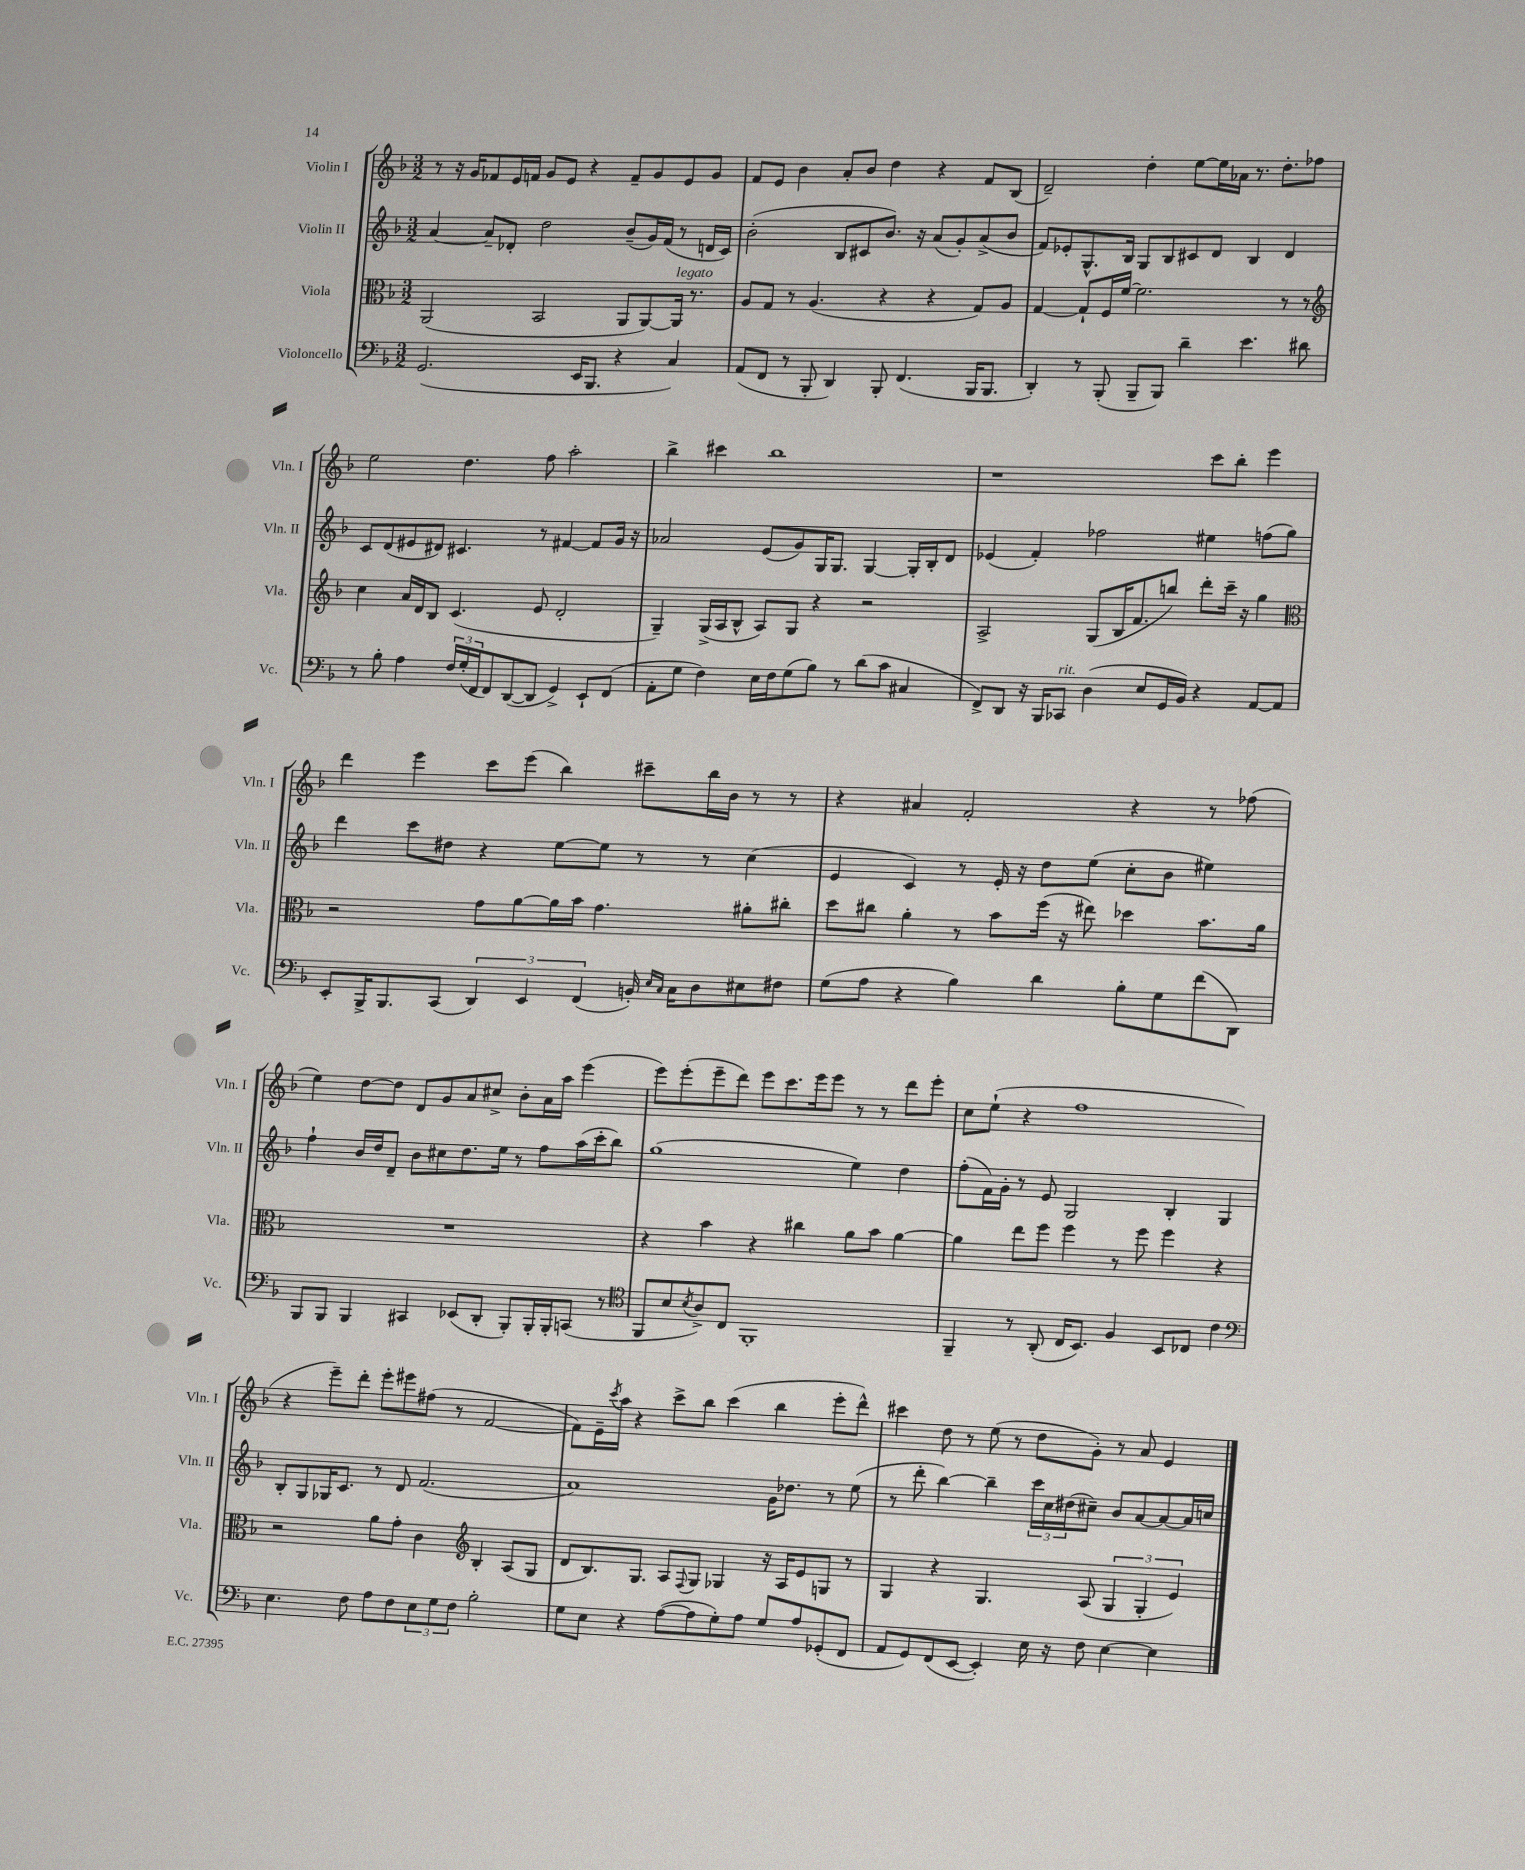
<<
\new StaffGroup <<
\new Staff = "s0" \with { instrumentName = "Violin I" shortInstrumentName = "Vln. I" } {
    \clef treble \key f \major \numericTimeSignature \time 3/2
    r8 r16 g'16 fes'8 e'16 f'16 g'8 e'8 r4 f'8-- g'8 e'8 g'8 |
    f'8 e'8 bes'4 a'8-. bes'8 d''4 r4 f'8 bes8( |
    d'2--) d''4-. e''8~ e''16 aes'16 r8. d''8.-. fes''8 |
    e''2 d''4. f''8 a''2-. |
    bes''4-> cis'''4 bes''1 |
    r1 c'''8 bes''8-. e'''4 |
    d'''4 e'''4 c'''8 e'''8( bes''4) cis'''8-- bes''16 bes'16 r8 r8 |
    r4 ais'4 f'2-. r4 r8 fes''8( |
    e''4) d''8~ d''8 d'8 g'8 a'8 cis''8-> bes'8-. a'16 a''16 e'''4( |
    e'''8) e'''8-.( e'''8-- d'''8) e'''8 c'''8. e'''16 e'''8 r8 r8 d'''8 e'''8-. |
    c''8 e''8-!( r4 f''1 |
    r4 e'''8--) d'''8-. e'''8-. eis'''8 fis''8( r8 f'2~ |
    f'8) e'16-- \acciaccatura { c'''8 } a''16 r4 c'''8-> bes''8 c'''4( bes''4 e'''8-. d'''8-^) |
    cis'''4 d''8 r8 e''8( r8 d''8 g'8-.) r8 a'8 e'4 \bar "|." |
}
\new Staff = "s1" \with { instrumentName = "Violin II" shortInstrumentName = "Vln. II" } {
    \clef treble \key f \major \numericTimeSignature \time 3/2
    a'4~ a'8-- des'8-. d''2 bes'8--( g'16) f'16( r8 d'16 c'16) |
    bes'2-.( bes8 cis'8 bes'8.) r16 a'8( g'8-.) a'8->( bes'8 |
    f'8) ees'8-. g8.-^ bes16 g8 bes8 cis'8 d'8 bes4 d'4 |
    c'8 d'8( eis'8 dis'8) cis'4. r8 fis'4~ fis'8 g'16 r16 |
    aes'2 e'8( g'8) g16 g8. g4~ g16-. bes16-. d'8 |
    ees'4( f'4-.) fes''2 eis''4 f''8( g''8) |
    d'''4 c'''8 dis''8 r4 e''8~ e''8 r8 r8 c''4( |
    e'4 c'4) r8 e'16-. r16 d''8 e''8( c''8-. bes'8 eis''4) |
    f''4-! bes'16 d''16 d'8-- bes'8 cis''8 d''8. e''16 r8 f''8 a''16( c'''16-. bes''8) |
    g''1( e''4) d''4 |
    f''8-.( f'16) g'16-. r8 e'8 g2 bes4-. g4 |
    bes8-. g8 ges16 c'8. r8 d'8 f'2.( |
    a'1) g'16 des''8. r8 e''8( |
    r8 d'''8-. bes''4~) bes''4-- \tuplet 3/2 { c'''16 c''16 dis''16( } cis''8--) bes'8 a'8~ a'8~ a'16 c''16 \bar "|." |
}
\new Staff = "s2" \with { instrumentName = "Viola" shortInstrumentName = "Vla." } {
    \clef alto \key f \major \numericTimeSignature \time 3/2
    a,2( bes,2 a,8 a,8~) a,16^\markup { \italic "legato" } r8. |
    a8 g8 r8 a4.( r4 r4 g8) a8 |
    g4~ g8-! f16 f'16~ f'2. r8 r8 |
    \clef treble c''4 a'16 d'16 bes8 c'4.( e'8 d'2-. |
    g4--) g16->( a16 bes8-^ a8) g8 r4 r2 |
    a2-> g8( bes16 f'8. b''8) d'''8-. c'''16-- r16 g''4 |
    \clef alto r2 g'8 a'8~ a'16 bes'16 g'4. ais'8-. cis''8-. |
    d''8 cis''8 a'4-. r8 bes'8 f''16( r16 eis''8) des''4 bes'8. a'16 |
    R1. |
    r4 bes'4 r4 cis''4 a'8 bes'8 a'4~ |
    a'4 e''8 f''8 f''4 r8 f''8 f''4 r4 |
    r2 a'8 g'8-. c'4 \clef treble bes4-. a8( g8 |
    d'8 bes8.) g8. a8 \appoggiatura { f8 } g8 ges4 r16 a16 e'8 g8 r8 |
    g4 r4 g4. a8( \tuplet 3/2 { g4 g4-. e'4) } \bar "|." |
}
\new Staff = "s3" \with { instrumentName = "Violoncello" shortInstrumentName = "Vc." } {
    \clef bass \key f \major \numericTimeSignature \time 3/2
    g,2.( e,16 bes,,8. r4 c4) |
    a,8( f,8 r8 bes,,8-. d,4) bes,,8-. f,4.( bes,,16 bes,,8. |
    d,4-.) r8 bes,,8-.( bes,,8-- bes,,8) d'4-- e'4. dis'8 |
    r8 bes8-. a4 \tuplet 3/2 { f16 g16-.( f,16 } f,8) d,8~( d,8 g,4->) e,8-! f,8( |
    a,8-. g8 f4) e16 f16 g8( bes8) r8 d'8( c'8 cis4 |
    f,8->) d,8 r16 bes,,16 ces,8^\markup { \italic "rit." } d4( e8 g,16 bes,16) r4 a,8~ a,8 |
    e,8-. bes,,16-> bes,,8. c,8( \tuplet 3/2 { d,4) e,4 f,4( } b,16-.) \grace { e16 c16 } c16 d8 eis8 fis8 |
    g8( a8 r4 bes4) d'4 bes8-. g8 f'8( d,8) |
    bes,,8 bes,,8 bes,,4 cis,4 ees,8( d,8-. bes,,8-.) bes,,16-. bes,,16-. c,8( r8 |
    \clef tenor f,8 bes8 \acciaccatura { bes8 } a8->) c8 f,1-. |
    f,4-- r8 a,8-.( c16 bes,8.) f4 bes,8 ces8 c'4 |
    \clef bass e4. f8 a8 f8 \tuplet 3/2 { e8 g8 f8 } bes2-. |
    g8 e8 r4 a8~( a8 g8-.) a8 g8 a8 ges,8-.( f,8 |
    a,8 g,8) f,8( e,8~ e,4-.) e16 r16 f8 e4~ e4 \bar "|." |
}
>>
>>
\layout { \context { \Score \remove "Bar_number_engraver" } }
